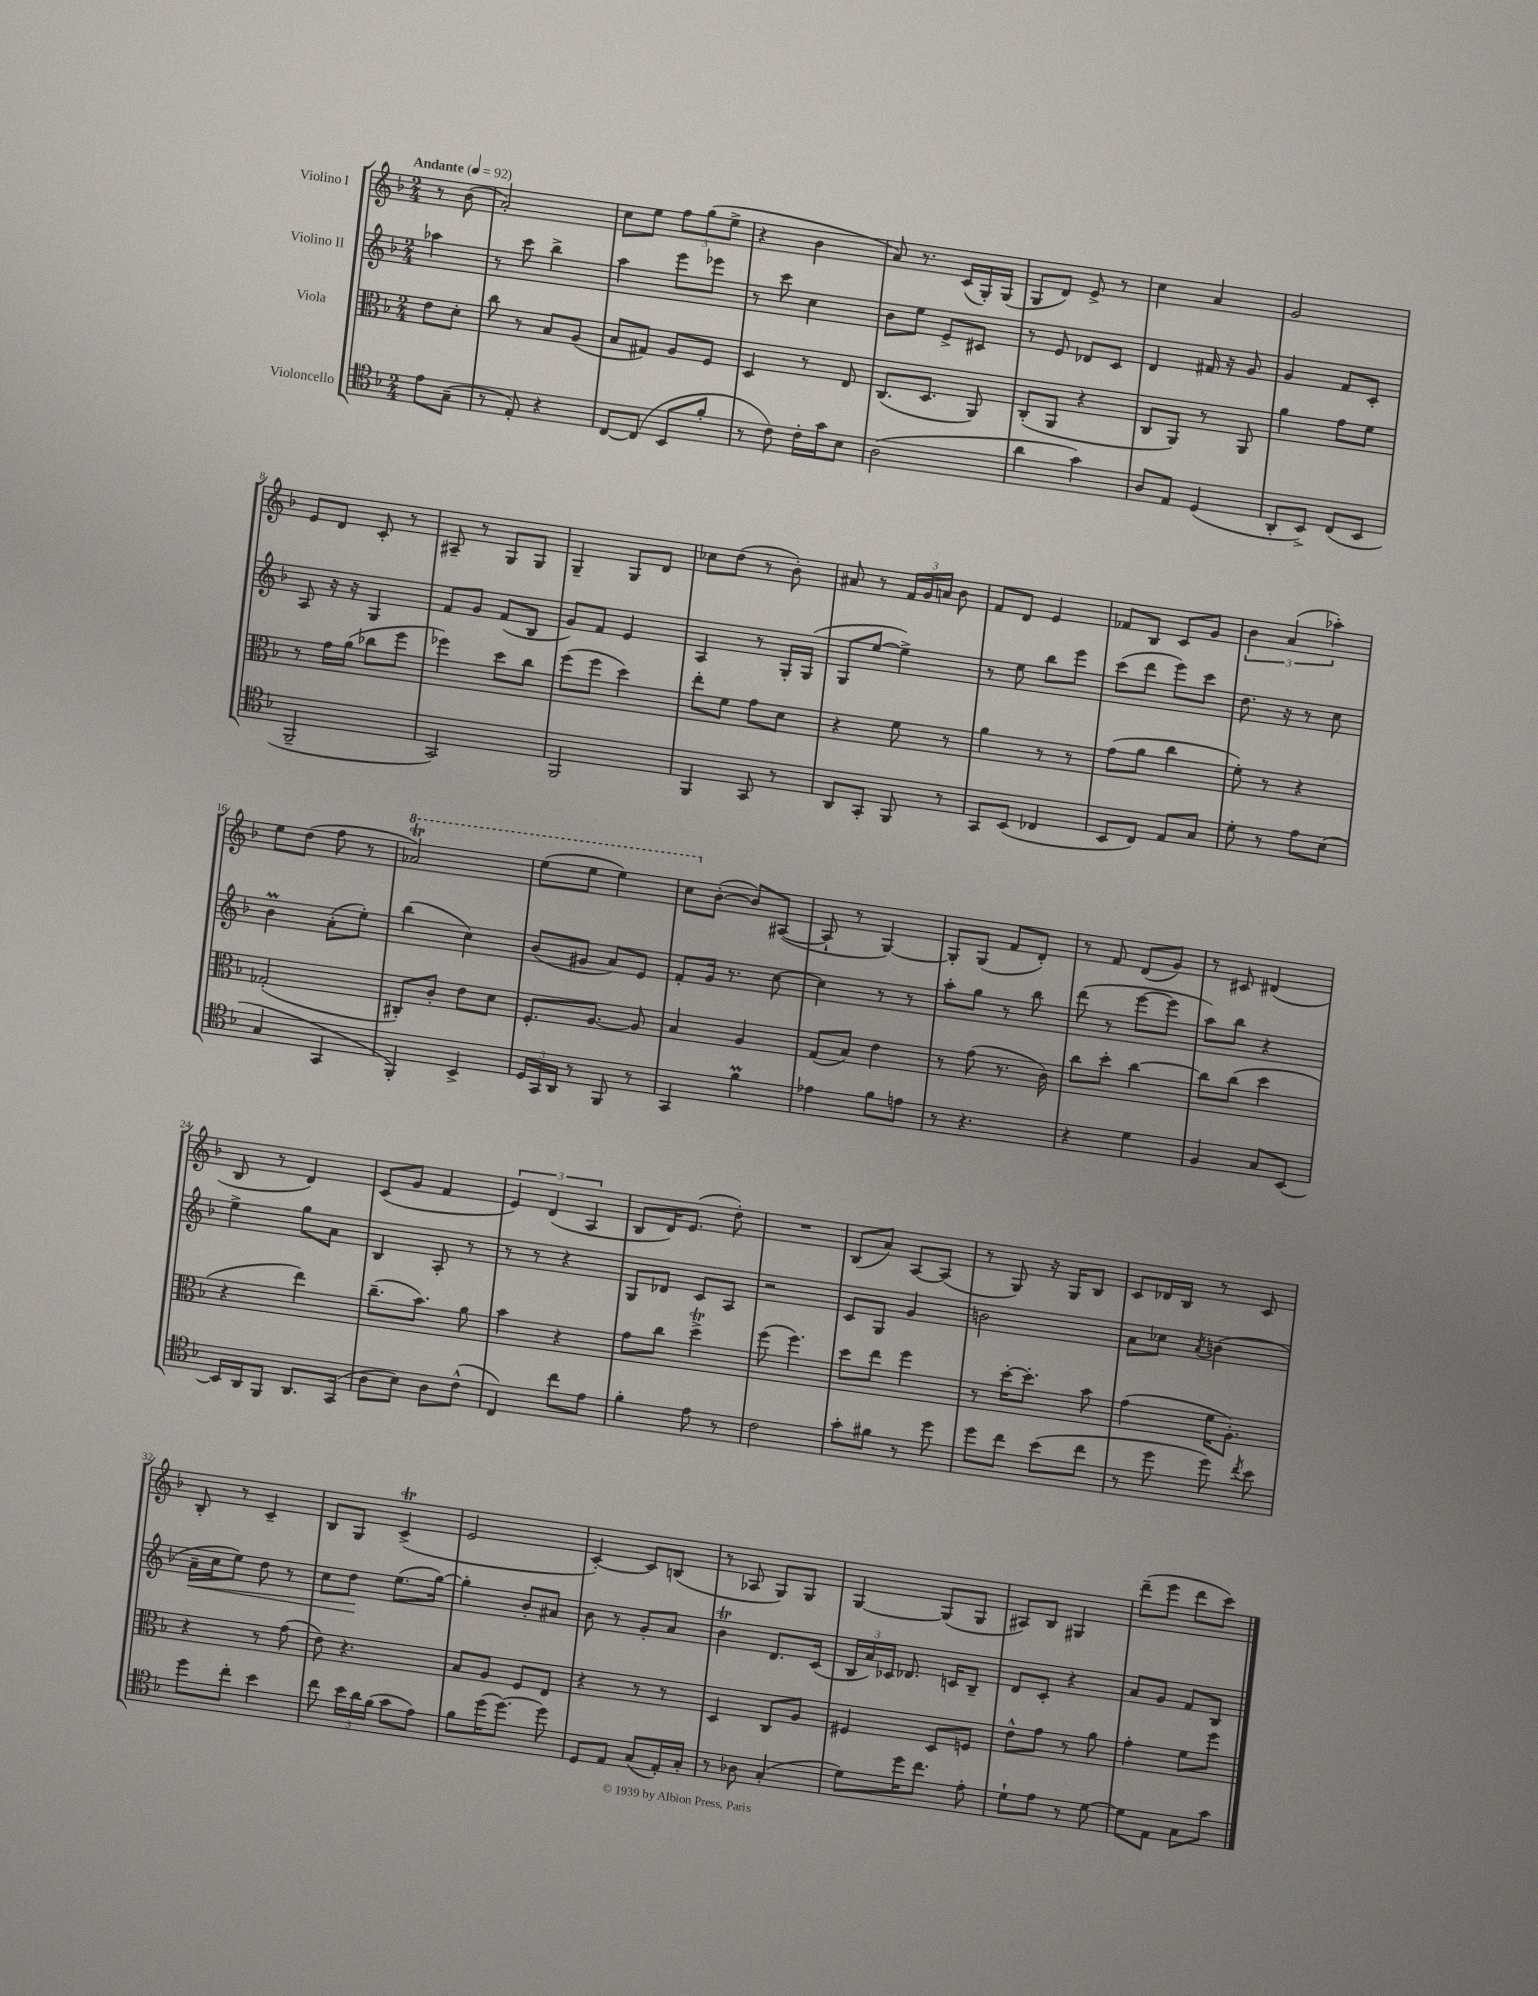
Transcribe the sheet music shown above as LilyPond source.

<<
\new StaffGroup <<
\new Staff = "s0" \with { instrumentName = "Violino I" } {
    \clef treble \key f \major \numericTimeSignature \time 2/4 \partial 4 \tempo "Andante" 4 = 92
    \autoBeamOff r8 bes'8( |
    a'2-.) |
    c''8[ e''8] \tuplet 3/2 { f''8[ g''8( e''8]-> } |
    r4 bes'4 |
    a'8) r8. c'16[( g16-.) g16]( |
    g8[ d'8]) e'8-> r8 |
    c''4 a'4 |
    g'2 |
    e'8[ d'8] c'8-. r8 |
    ais8-- r8 g8[ g8] |
    g4-- g8[ d'8] |
    ces''8[ d''8]( r8 bes'8-.) |
    ais'8 r8 \tuplet 3/2 { f'16[ g'16 a'16] } bes'8 |
    f'8[ d'8] e'4 |
    fes'8[ bes8] c'8[ g'8] |
    \tuplet 3/2 { bes'4 a'4( aes''4-.) } |
    e''8[ d''8]( f''8 r8 |
    \ottava #1 aes''2\trill) |
    e'''8[( e'''8] e'''4) |
    c'''8[ \ottava #0 bes'8]~-.( bes'8[) ais8]~( |
    ais8-! r8 g4~) |
    g8[-. g8]( f'8[ d'8]-.) |
    r8 f'8 d'8[( g'8]) |
    r8 cis'8 dis'4( |
    bes8 r8 d'4) |
    c'8[( g'8] f'4 |
    \tuplet 3/2 { e'4) d'4( a4 } |
    bes8[ d'16) e'8.]( d''8-.) |
    R2 |
    bes8[( a'8]) a8[~ a8]( |
    r8 g8) r16 g16[ bes8] |
    c'8[ des'16 bes16] r8 c'8 |
    bes8-. r8 c'4-- |
    bes8[ g8] c'4->\trill( |
    e'2 |
    c'4~-.) c'8[ b8]( |
    r8 aes8 g8[) g8] |
    g4~ g8[( g8] |
    ais8[) bes8] gis4 |
    d'''8[--( e'''8] d'''8[ c'''8]) \bar "|." |
}
\new Staff = "s1" \with { instrumentName = "Violino II" } {
    \clef treble \key f \major \numericTimeSignature \time 2/4 \partial 4
    \autoBeamOff aes''4 |
    r8 c'''8 bes''4-> |
    a''4 e'''8[ ees'''8] |
    r8 c'''8 c''4 |
    bes'8[ e''8] e'8[-> cis'8] |
    r8 e'8 des'8[ c'8] |
    d'4 fis'16 r16 g'8 |
    g'4 f'8[ c'8]-. |
    a8 r16 r16 g4 |
    f'8[ g'8] f'8[( bes8] |
    g'8[) f'8] e'4 |
    a4 r8 g16[-. g16]( |
    g8[ e''8]~ e''4->) |
    r8 e''8 bes''8[ e'''8] |
    c'''8[( d'''8] e'''8[) c'''8] |
    d''8. r16 r8 c''8 |
    bes'4\prall a'8[-.( e''8]-.) |
    bes''4( c''4) |
    bes'8[( gis'8] a'8[) e'8] |
    f'8[-. g'16] r8. c''8~ |
    c''4 r8 r8 |
    a''8[-. g''8] r8 bes''8 |
    d'''8( r8 e'''8[~ e'''8] |
    a''8[) bes''8] r4 |
    e''4-> g''8[ a'8] |
    bes4 a8-. r8 |
    r8 r8 r4 |
    g8[ des'8] c'8[ a8] |
    r2 |
    c'8[ g8] g'4 |
    b'2 |
    a'8[ ces''8] \acciaccatura { a'8 } b'4( |
    a'16[--\< c''16 e''8]) d''8 r8 |
    c''8[ d''8]\! e''8.[( g''16]~) |
    g''4-. bes'8[-. ais'8] |
    bes'8 r8 g'8[-. a'8] |
    bes'4\trill d'8.[ c'16]( |
    \tuplet 3/2 { bes16[ a'16) ces'16] } des'8. c'16[ bes8]-- |
    d'8[ c'8]-. r4 |
    a'8[ g'8] f'8[ bes8] \bar "|." |
}
\new Staff = "s2" \with { instrumentName = "Viola" } {
    \clef alto \key f \major \numericTimeSignature \time 2/4 \partial 4
    \autoBeamOff e'8[ d'8]-. |
    c''8 r8 bes8[ a8]( |
    bes8[ gis8]) a8[ f8] |
    d4 r8 e8 |
    c8.[( d8.] a,8) |
    c8[-.( a,8] r4 |
    c8[ a,8]) r8 a,8 |
    a'4 g'8[ f'8] |
    r8 g'16[ a'16]( ces''8[ f''8] |
    fes''4) d''8[ c''8] |
    f''8[( f''8] d''4) |
    e''8[-. f'8] g'8[ d'8] |
    r4 f'8 r8 |
    a'4 r8 r8 |
    g'8[( a'8] c''4 |
    f'8-.) r8 r4 |
    ges2-.( |
    cis8[-.) c'8]-. e'8[ d'8] |
    f8.[-. a8.]~ a8 |
    bes4 a4 |
    g8[( bes8]) e'4 |
    r8 g'8( r8. c'16) |
    c''8[ d''8]-. c''4~ |
    c''8[ c''8]( d''4 |
    r4 e''4) |
    c''8.[--( bes'8.]) a'8 |
    bes'4 r4 |
    g'8[ c''8] d''4->\trill |
    f''8( f''4.) |
    d''8[ e''8] f''4 |
    r8 d''16[~-. d''8.]-. bes'8 |
    g'4( f'16[ a8.]-.) |
    r4 r8 g'8( |
    e'8) r4. |
    bes8[ a8] f8[ e8] |
    r4 r8 r8 |
    d4 c8[ a8] |
    fis4 d8[ f8] |
    e'8[-^ g'8] r8 a'8 |
    g'4-. f'8[ f''8] \bar "|." |
}
\new Staff = "s3" \with { instrumentName = "Violoncello" } {
    \clef tenor \key f \major \numericTimeSignature \time 2/4 \partial 4
    \autoBeamOff e'8[ g8]--( |
    r8 e8-.) r4 |
    c8[~ c8]( bes,8[ f'8]-. |
    r8 c'8) c'16[-. g'16 bes8] |
    a2( |
    a'4 g'4) |
    a8[ e8] d4( |
    a,8[-. bes,8]->) c8[( bes,8] |
    f,2-- |
    g,2) |
    f,2 |
    f,4 g,8 r8 |
    a,8[ g,8]-. f,8 r8 |
    g,8[ bes,8]( ces4 |
    bes,8[ c8]) e8[ g8] |
    d'8-. r8 e'8[ bes8]( |
    g4 g,4 |
    f,4-.) bes,4-> |
    \tuplet 3/2 { d16[ g,16 a,16] } r8 f,8 r8 |
    g,4 f'4\prall |
    ees'4 f'8[ e'8] |
    r8 r4. |
    r4 d'4 |
    f4 g8[ bes,8]~ |
    bes,16[ a,16 f,8] a,8.[ g,16]( |
    a8[ bes8]) a8[ c'8]-^( |
    c4) c''8[ e'8] |
    f'4-. e'8 r8 |
    c'2 |
    g'8[-. fis'8] r8 d''8 |
    d''8[ c''8] bes'8[( c''8] |
    r8 d''8 d''8) \acciaccatura { c''8 } bes'8 |
    d''8[ c''8]-. bes'4 |
    c''8 \tuplet 3/2 { bes'16[ a'16 f'16]( } g'8[ e'8]) |
    f'8[ d''16( d''8.]~) d''8 |
    d8[ e8] g8[( e16-.) g16]-. |
    r8 aes8 g4-.( |
    d'8[) d''16 c''8.] e'8-. |
    d'8[-! e'8] r8 d'8~ |
    d'8[ e8] g8[ g'8] \bar "|." |
}
>>
>>
